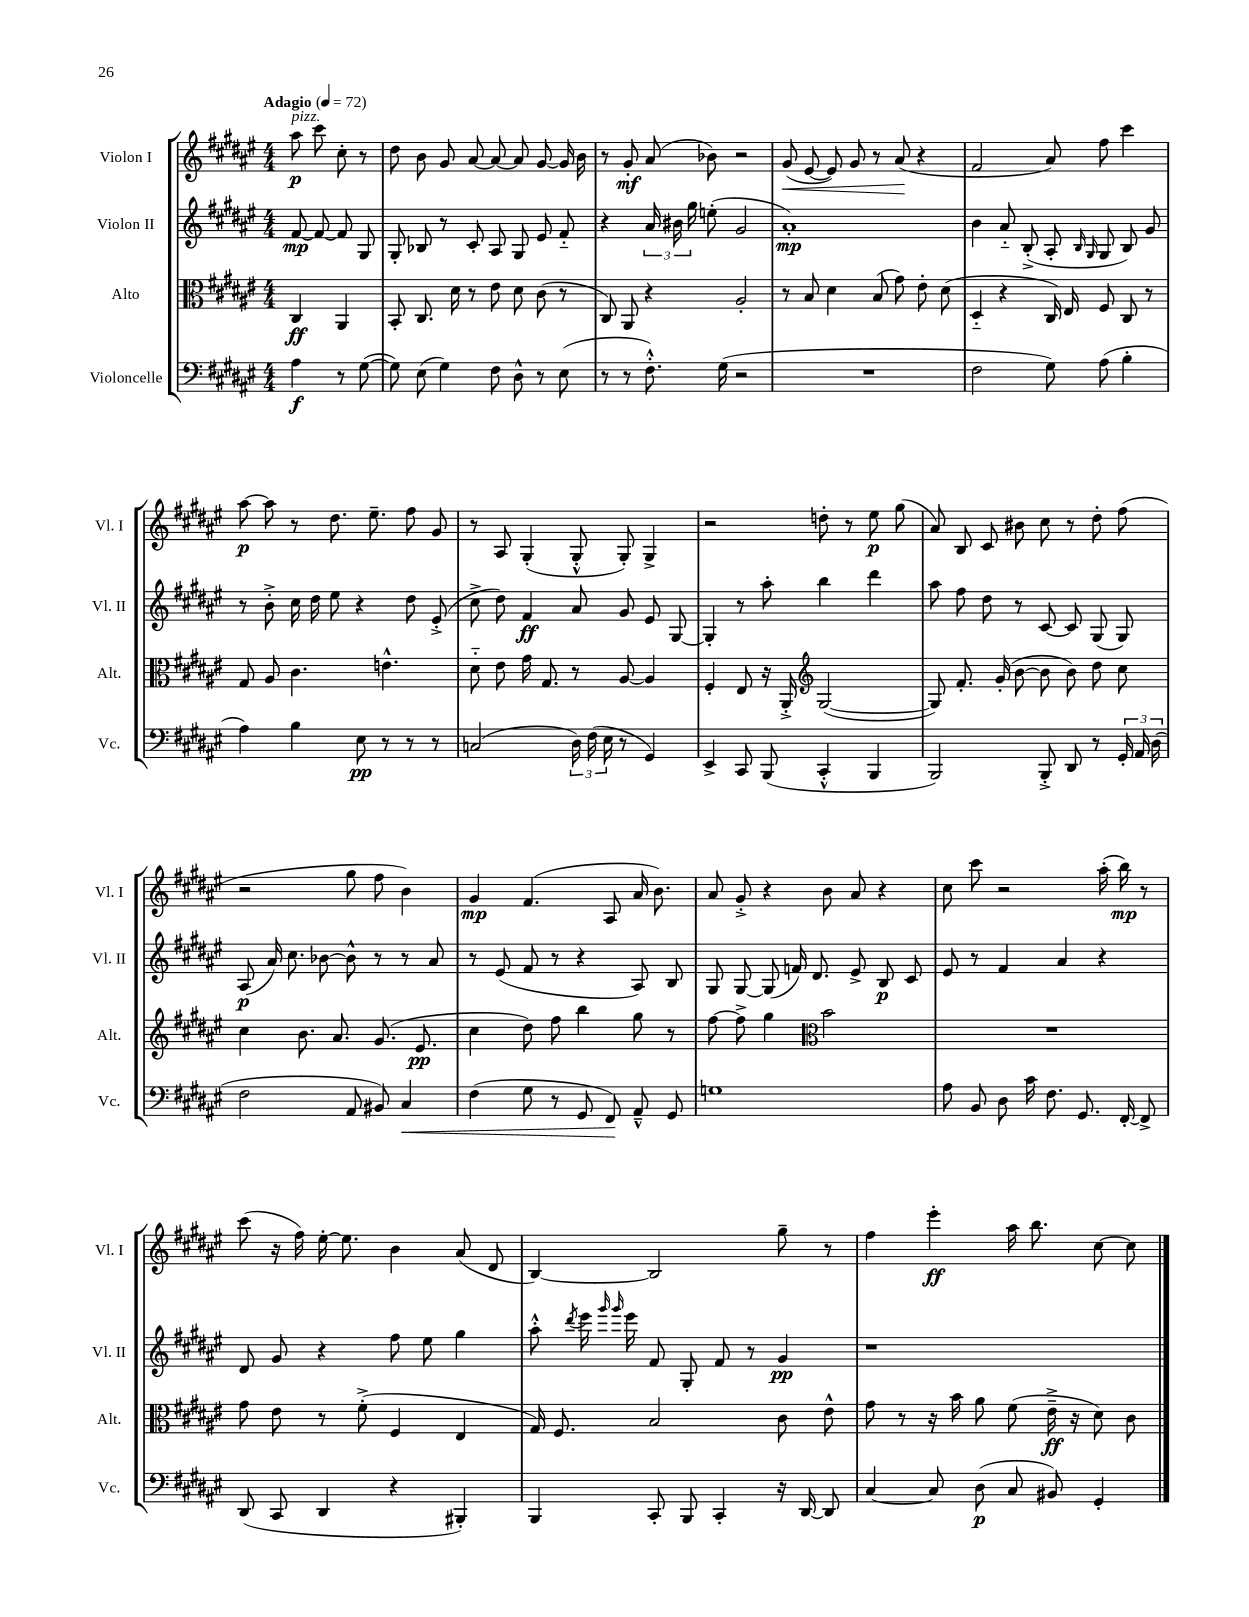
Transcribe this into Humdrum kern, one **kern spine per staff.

**kern	**kern	**kern	**kern
*staff4	*staff3	*staff2	*staff1
*clefF4	*clefC3	*clefG2	*clefG2
*k[f#c#g#d#a#e#]	*k[f#c#g#d#a#e#]	*k[f#c#g#d#a#e#]	*k[f#c#g#d#a#e#]
*M4/4	*M4/4	*M4/4	*M4/4
*MM72	*MM72	*MM72	*MM72
4A#	4C#	[8f#	8aa#
.	.	8f#_	8ccc#
8r	4AA#	8f#]	8cc#'
([8G#	.	8G#	8r
=	=	=	=
8G#])	8BB'	8G#'	8dd#
(8E#	8.C#	8B-	8b
4G#)	.	8r	8g#
.	16d#	.	.
.	8r	8c#'	[8a#
8F#	8e#	8A#	8a#_
8D#^^	8d#	8G#	8a#]
8r	(8c#	8e#	[8g#
(8E#	8r	8f#'~	16g#]
.	.	.	16b
=	=	=	=
8r	8C#)	4r	8r
8r	8AA#	.	8g#'
8.F#'^^)	4r	24a#	(8a#
.	.	24b#	.
.	.	24gg#	.
.	.	(8ee'	8b-)
(16G#	.	.	.
2r	2A#'	2g#	2r
=	=	=	=
1r	8r	1a#')	(8g#
.	8B	.	[8e#
.	4d#	.	8e#])
.	.	.	8g#
.	(8B	.	8r
.	8g#)	.	(8a#
.	8e#'	.	4r
.	(8d#	.	.
=	=	=	=
2F#	4D#'~	4b	2f#
.	4r	8a#'~	.
.	.	(8B'^	.
8G#)	16C#)	8A#'	8a#)
.	16E#	.	.
.	.	16qqB	.
.	.	16qqG#	.
(8A#	8F#	8G#	8ff#
4B'	8C#	8B)	4ccc#
.	8r	8g#	.
=	=	=	=
4A#)	8G#	8r	[8aa#
.	8A#	8b'^	8aa#]
4B	4.c#	16cc#	8r
.	.	16dd#	.
.	.	8ee#	8.dd#
8E#	.	4r	.
.	.	.	8.ee#~
8r	4.e^^	.	.
8r	.	8dd#	8ff#
8r	.	(8e#'^	8g#
=	=	=	=
(2C	8d#'~	8cc#^	8r
.	8e#	8dd#)	8A#
.	16g#	4f#	(4G#'
.	8.G#	.	.
24D#)	8r	8a#	8G#'^^
(24F#	.	.	.
24E#	.	.	.
8r	[8A#	8g#	8G#')
4GG#)	4A#]	8e#	4G#^
.	.	[8G#	.
=	=	=	=
4EE#^	4F#'	4G#']	2r
8CC#	8E#	8r	.
(8BBB	16r	8aa#'	.
.	16AA#'^	.	.
*	*clefG2	*	*
4CC#'^^	([2G#	4bb	8dd'
.	.	.	8r
4BBB	.	4ddd#	8ee#
.	.	.	(8gg#
=	=	=	=
2BBB)	8G#])	8aa#	8a#)
.	8.f#'	8ff#	8B
.	.	8dd#	8c#
.	(16g#'	.	.
.	[8b	8r	8b#
8BBB'^	8b]	[8c#	8cc#
8DD#	8b)	8c#]	8r
8r	8dd#	(8G#	8dd#'
24GG#'	8cc#	8G#)	(8ff#
24AA#	.	.	.
(24D#	.	.	.
=	=	=	=
2F#	4cc#	(8A#	2r
.	.	16a#)	.
.	.	8.cc#	.
.	8.b	.	.
.	.	[8b-	.
.	8.a#	.	.
8AA#	.	8b-^^]	8gg#
8BB#)	(8.g#	8r	8ff#
4C#	.	8r	4b)
.	8.e#	.	.
.	.	8a#	.
=	=	=	=
(4F#	4cc#	8r	4g#
.	.	(8e#	.
8G#	8dd#)	8f#	(4.f#
8r	8ff#	8r	.
8GG#	4bb	4r	.
8FF#)	.	.	8A#
8AA#~^^	8gg#	8A#)	16a#
.	.	.	8.b)
8GG#	8r	8B	.
=	=	=	=
1G	[8ff#	8G#	8a#
.	8ff#^]	[8G#	8g#'^
.	4gg#	(8G#]	4r
.	.	16f)	.
.	.	8.d#	.
*	*clefC3	*	*
.	2b	.	8b
.	.	8e#^	8a#
.	.	8B	4r
.	.	8c#	.
=	=	=	=
8A#	1r	8e#	8cc#
8BB	.	8r	8ccc#
8D#	.	4f#	2r
16c#	.	.	.
8.F#	.	.	.
.	.	4a#	.
8.GG#	.	.	.
.	.	4r	(16aa#'
[16FF#'	.	.	16bb)
8FF#^]	.	.	8r
=	=	=	=
(8DD#	8g#	8d#	(8ccc#
8CC#	8e#	8g#	16r
.	.	.	16ff#)
4DD#	8r	4r	[16ee#'
.	.	.	8.ee#]
.	(8f#'^	.	.
4r	4F#	8ff#	4b
.	.	8ee#	.
4BBB#')	4E#	4gg#	(8a#
.	.	.	8d#
=	=	=	=
4BBB	16G#)	8aa#'^^	[4B)
.	8.F#	.	.
.	.	8qddd#	.
.	.	16eee#	.
.	.	16qqggg#	.
.	.	16qqggg#	.
.	.	16eee#	.
8CC#'	2B	8f#	2B]
8BBB	.	8G#'	.
4CC#'	.	8f#	.
.	.	8r	.
16r	8c#	4g#	8gg#~
[16DD#	.	.	.
8DD#]	8e#^^	.	8r
=	=	=	=
[4C#	8g#	1r	4ff#
.	8r	.	.
8C#]	16r	.	4eee#'
.	16b	.	.
(8D#	8a#	.	.
8C#	(8f#	.	16aa#
.	.	.	8.bb
8BB#)	16e#~^	.	.
.	16r	.	.
4GG#'	8d#)	.	[8cc#
.	8c#	.	8cc#]
==	==	==	==
*-	*-	*-	*-
